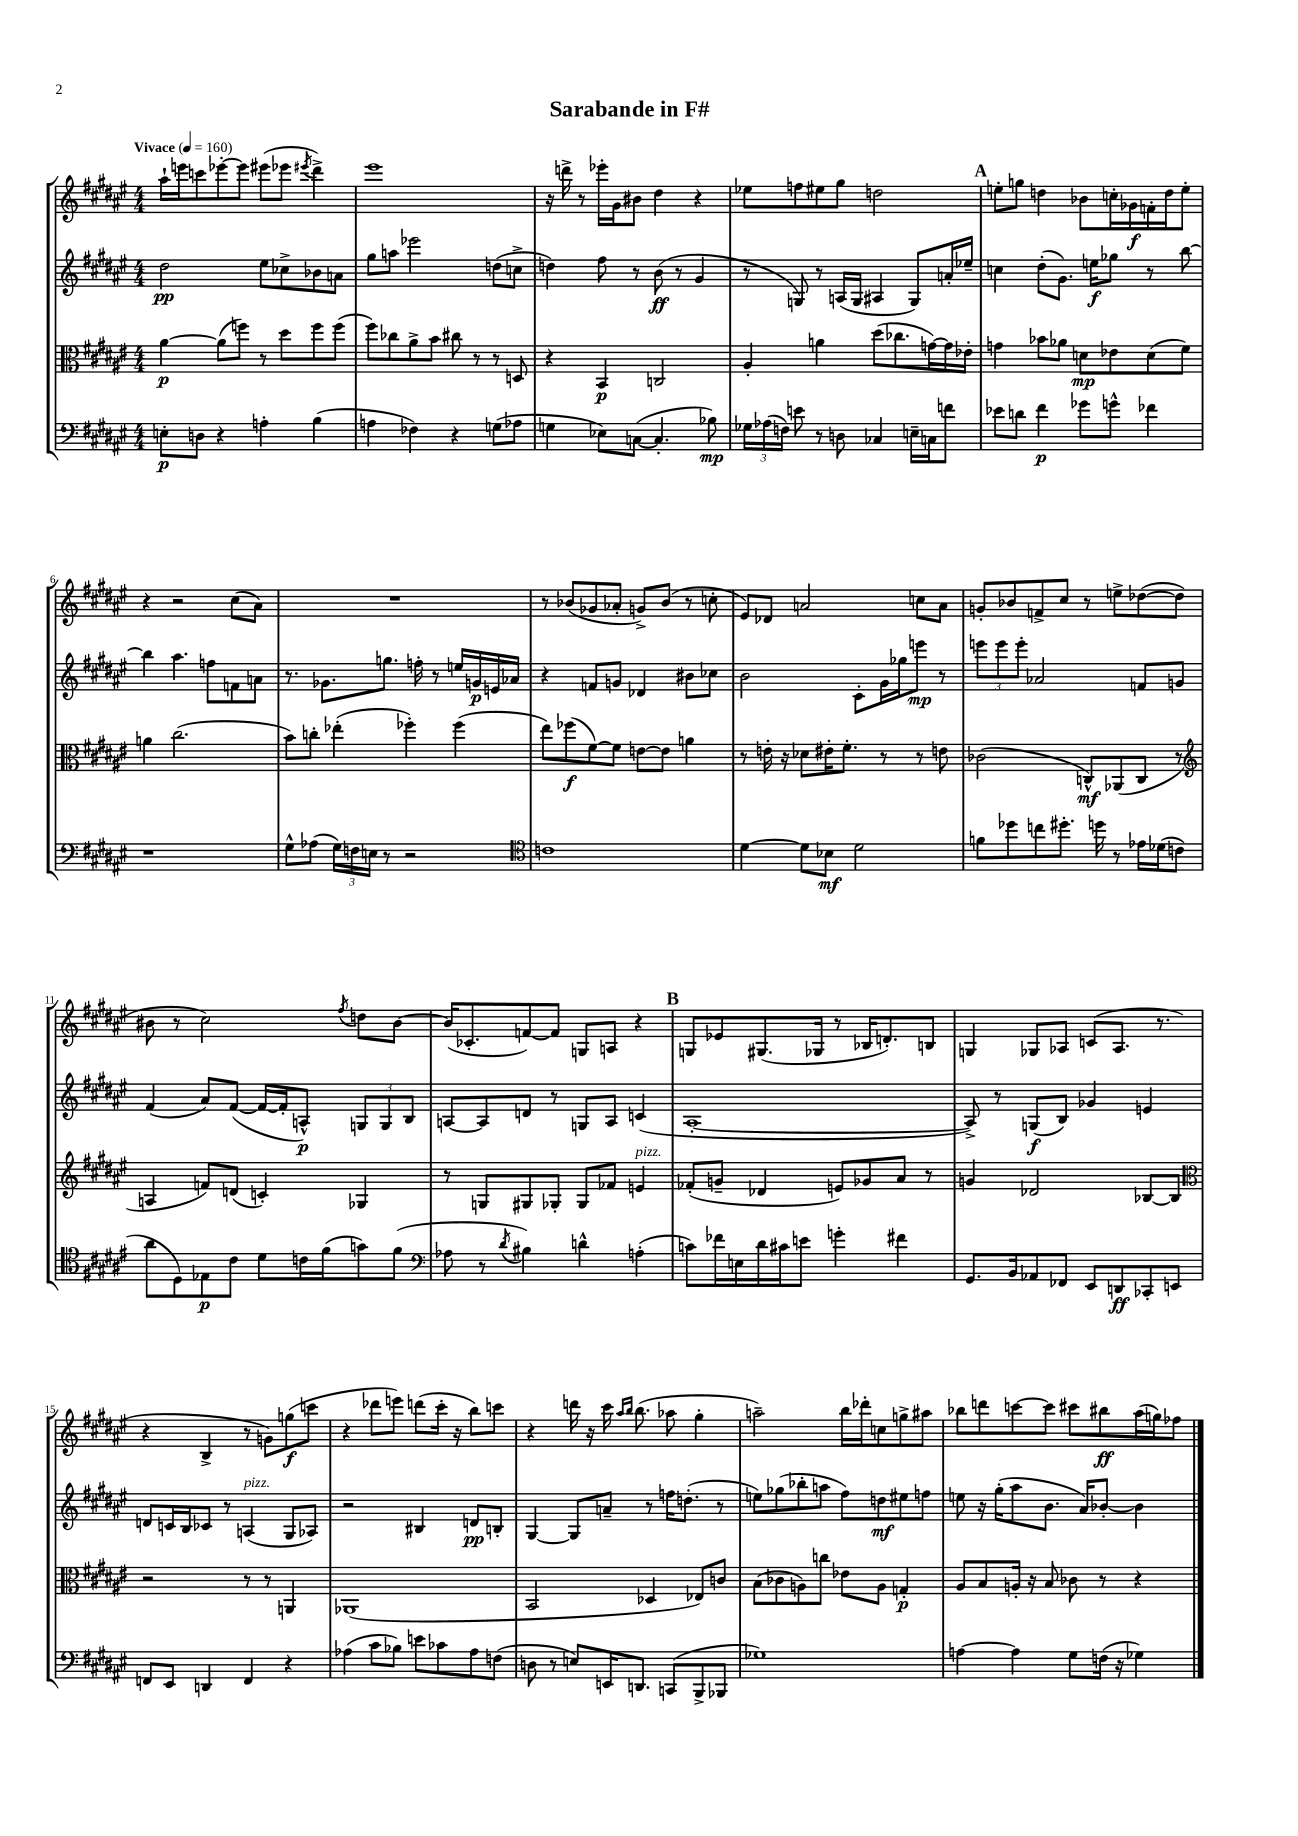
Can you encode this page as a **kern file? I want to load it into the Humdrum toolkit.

**kern	**kern	**kern	**kern
*staff4	*staff3	*staff2	*staff1
*clefF4	*clefC3	*clefG2	*clefG2
*k[f#c#g#d#a#e#]	*k[f#c#g#d#a#e#]	*k[f#c#g#d#a#e#]	*k[f#c#g#d#a#e#]
*M4/4	*M4/4	*M4/4	*M4/4
*MM160	*MM160	*MM160	*MM160
8E'	[4a#	2dd#	16aa#`
.	.	.	16eee
8D	.	.	8ccc
4r	(8a#]	.	[8eee-'
.	8ff)	.	8eee-]
4A'	8r	8ee#	(8eee#
.	8dd#	8cc-^	8eee-
.	.	.	8qeee#
(4B	8ff	8b-	4ddd#^)
.	(8ff	8a	.
=	=	=	=
4A	8ff#)	8gg#	1eee#
.	8cc-	8aa	.
4F-)	8a#^	2eee-	.
.	8b	.	.
4r	8cc#	.	.
.	8r	.	.
(8G	8r	(8dd	.
8A-	8D	8cc^	.
=	=	=	=
4G	4r	4dd)	16r
.	.	.	16ddd^
.	.	.	8r
8E-)	4BB	8ff#	16eee-'
.	.	.	16g#
([8C	.	8r	8b#
4.C']	2C	(8b	4dd#
.	.	8r	.
.	.	4g#	4r
8B-)	.	.	.
=	=	=	=
24G-	4A#'	8r	8ee-
(24A-	.	.	.
24F)	.	.	.
8e	.	8G)	8ff
8r	4a	8r	8ee#
8D	.	(16A	8gg#
.	.	16G	.
4C-	(8dd#	4A#	2dd
.	8.cc-	.	.
16E~	.	8G)	.
16C	[16g)	.	.
8f	16g]	16a'	.
.	16e-'	16ee-~	.
=	=	=	=
8e-	4g	4cc	8ee'
8d	.	.	8gg
4f#	8b-	(8dd#'	4dd
.	8a-	8.g#)	.
8g-	8d	.	8b-
.	.	16ee	.
8g^^	8e-	8gg-	16cc'
.	.	.	16g-
4f-	(8d	8r	16f'
.	.	.	16dd
.	8f#)	[8bb	8ee'
=	=	=	=
1r	4a	4bb]	4r
.	(2.cc#	4.aa#	2r
.	.	8ff	.
.	.	8f	(8cc#
.	.	8a	8a#)
=	=	=	=
8G#^^	8b)	8.r	1r
(8A-	8cc'	.	.
.	.	8.g-	.
24G#)	(4ee-'	.	.
24F	.	.	.
24E	.	.	.
8r	.	8.gg	.
2r	4ff-')	.	.
.	.	16ff'	.
.	.	8r	.
.	(4ff-	16ee	.
.	.	16g	.
.	.	16e	.
.	.	16a-	.
=	=	=	=
*clefC4	*	*	*
1c	8ee#)	4r	8r
.	(8ff-	.	(8b-
.	[8f#)	8f	8g-
.	8f#]	8g	8a-'
.	[8e	4d-	8g^)
.	8e]	.	(8b-
.	4a	8b#	8r
.	.	8cc-	8cc'
=	=	=	=
[4d#	8r	2b	8e#)
.	16e'	.	8d-
.	16r	.	.
8d#]	8d-	.	2a
8B-	16e#'	.	.
.	8.f#'	.	.
2d#	.	8c#'	.
.	8r	16g#	.
.	.	16gg-	.
.	8r	8eee	8cc
.	8e	8r	8a
=	=	=	=
8f	(2c-	12eee	8g'
.	.	12eee	.
8dd-	.	.	8b-
.	.	12eee'	.
8cc	.	2a-	8f^
8.dd#'	.	.	8cc#
.	8C^^)	.	8r
16dd	.	.	.
8r	(8AA-	.	8ee^
16e-	8C	8f	([8dd-
(16d-	.	.	.
8c	8r	8g	8dd-]
=	=	=	=
*	*clefG2	*	*
8a#	4A	(4f#	8b#
8D#)	.	.	8r
8E-	8f)	8a#)	2cc#)
8c#	(8d	([8f#	.
8d#	4c')	16f#_	.
.	.	16f#']	.
16c	.	8A^^)	.
(16f#	.	.	.
.	.	.	8qff#
8g)	4G-	12G	8dd
.	.	12G	.
(8f#	.	.	[8b#
.	.	12B	.
=	=	=	=
*clefF4	*	*	*
8A-	8r	[8A	(16b#]
.	.	.	8.c-'
8r	8G	8A]	.
8qd#	.	.	.
4B#)	8G#	8d	[8f)
.	8G-'	8r	8f]
4d^^	8G-	8G	8G
.	8f-	8A	8A
(4A'	4e	(4c	4r
=	=	=	=
8c)	(8f-'	[1A#'	8G
16f-	8g~	.	8e-
16E	.	.	.
16d#	4d-	.	(8.G#
16c#	.	.	.
8e	.	.	.
.	.	.	16G-
4g'	8e)	.	8r
.	8g-	.	16B-
.	.	.	8.d')
4f#	8a#	.	.
.	8r	.	8B
=	=	=	=
8.GG#	4g	8A#^])	4G
.	.	8r	.
16BB	.	.	.
8AA-	2d-	(8G	8G-
8FF-	.	8B)	8A-
8EE#	.	4g-	(8c
8DD	.	.	8.A-
8CC-'	[8B-	4e	.
.	.	.	8.r
8EE	8B-]	.	.
=	=	=	=
*	*clefC3	*	*
8FF	2r	8d	4r
8EE#	.	16c	.
.	.	16B	.
4DD	.	8c-	4B^
.	.	8r	.
4FF	8r	(4A	8r
.	8r	.	8g)
4r	4AA	8G#	(8gg
.	.	8A-)	8ccc
=	=	=	=
(4A-	(1AA-	2r	4r
8c#	.	.	8ddd-
8B-)	.	.	8eee)
8e	.	4B#	(8ddd
8c-	.	.	16ccc#'
.	.	.	16r
8A-	.	8d	8bb)
(8F	.	8B'	8ccc
=	=	=	=
8D	2BB	[4G#	4r
8r	.	.	.
8E)	.	8G#]	16ddd
.	.	.	16r
16EE	.	8a~	16ccc#
.	.	.	16qqaa#
.	.	.	16qqbb
8.DD	.	.	(8.bb
.	4D-	8r	.
(8CC	.	16ff	8aa-
.	.	(8.dd'	.
8BBB^	8E-)	.	4gg#'
8BBB-	8c	8r	.
=	=	=	=
1G-)	(8B	8ee)	2aa~)
.	8c-	(8gg-	.
.	8A)	8bb-'	.
.	8cc	8aa	.
.	8e-	8ff#)	16bb
.	.	.	16ddd-'
.	8A	8dd	8cc
.	4G'	8ee#	8gg^
.	.	8ff	8aa#
=	=	=	=
[4A	8A#	8ee	8bb-
.	8B	16r	8ddd
.	.	(16gg#'	.
4A]	16A'	8aa#	[8ccc
.	16r	.	.
.	8B	8.b	8ccc]
8G#	8c-	.	8ccc#
.	.	16a#)	.
(16F	8r	[8b-'	8bb#
16r	.	.	.
4G-)	4r	4b-]	(16aa#
.	.	.	16gg)
.	.	.	8ff-
==	==	==	==
*-	*-	*-	*-
